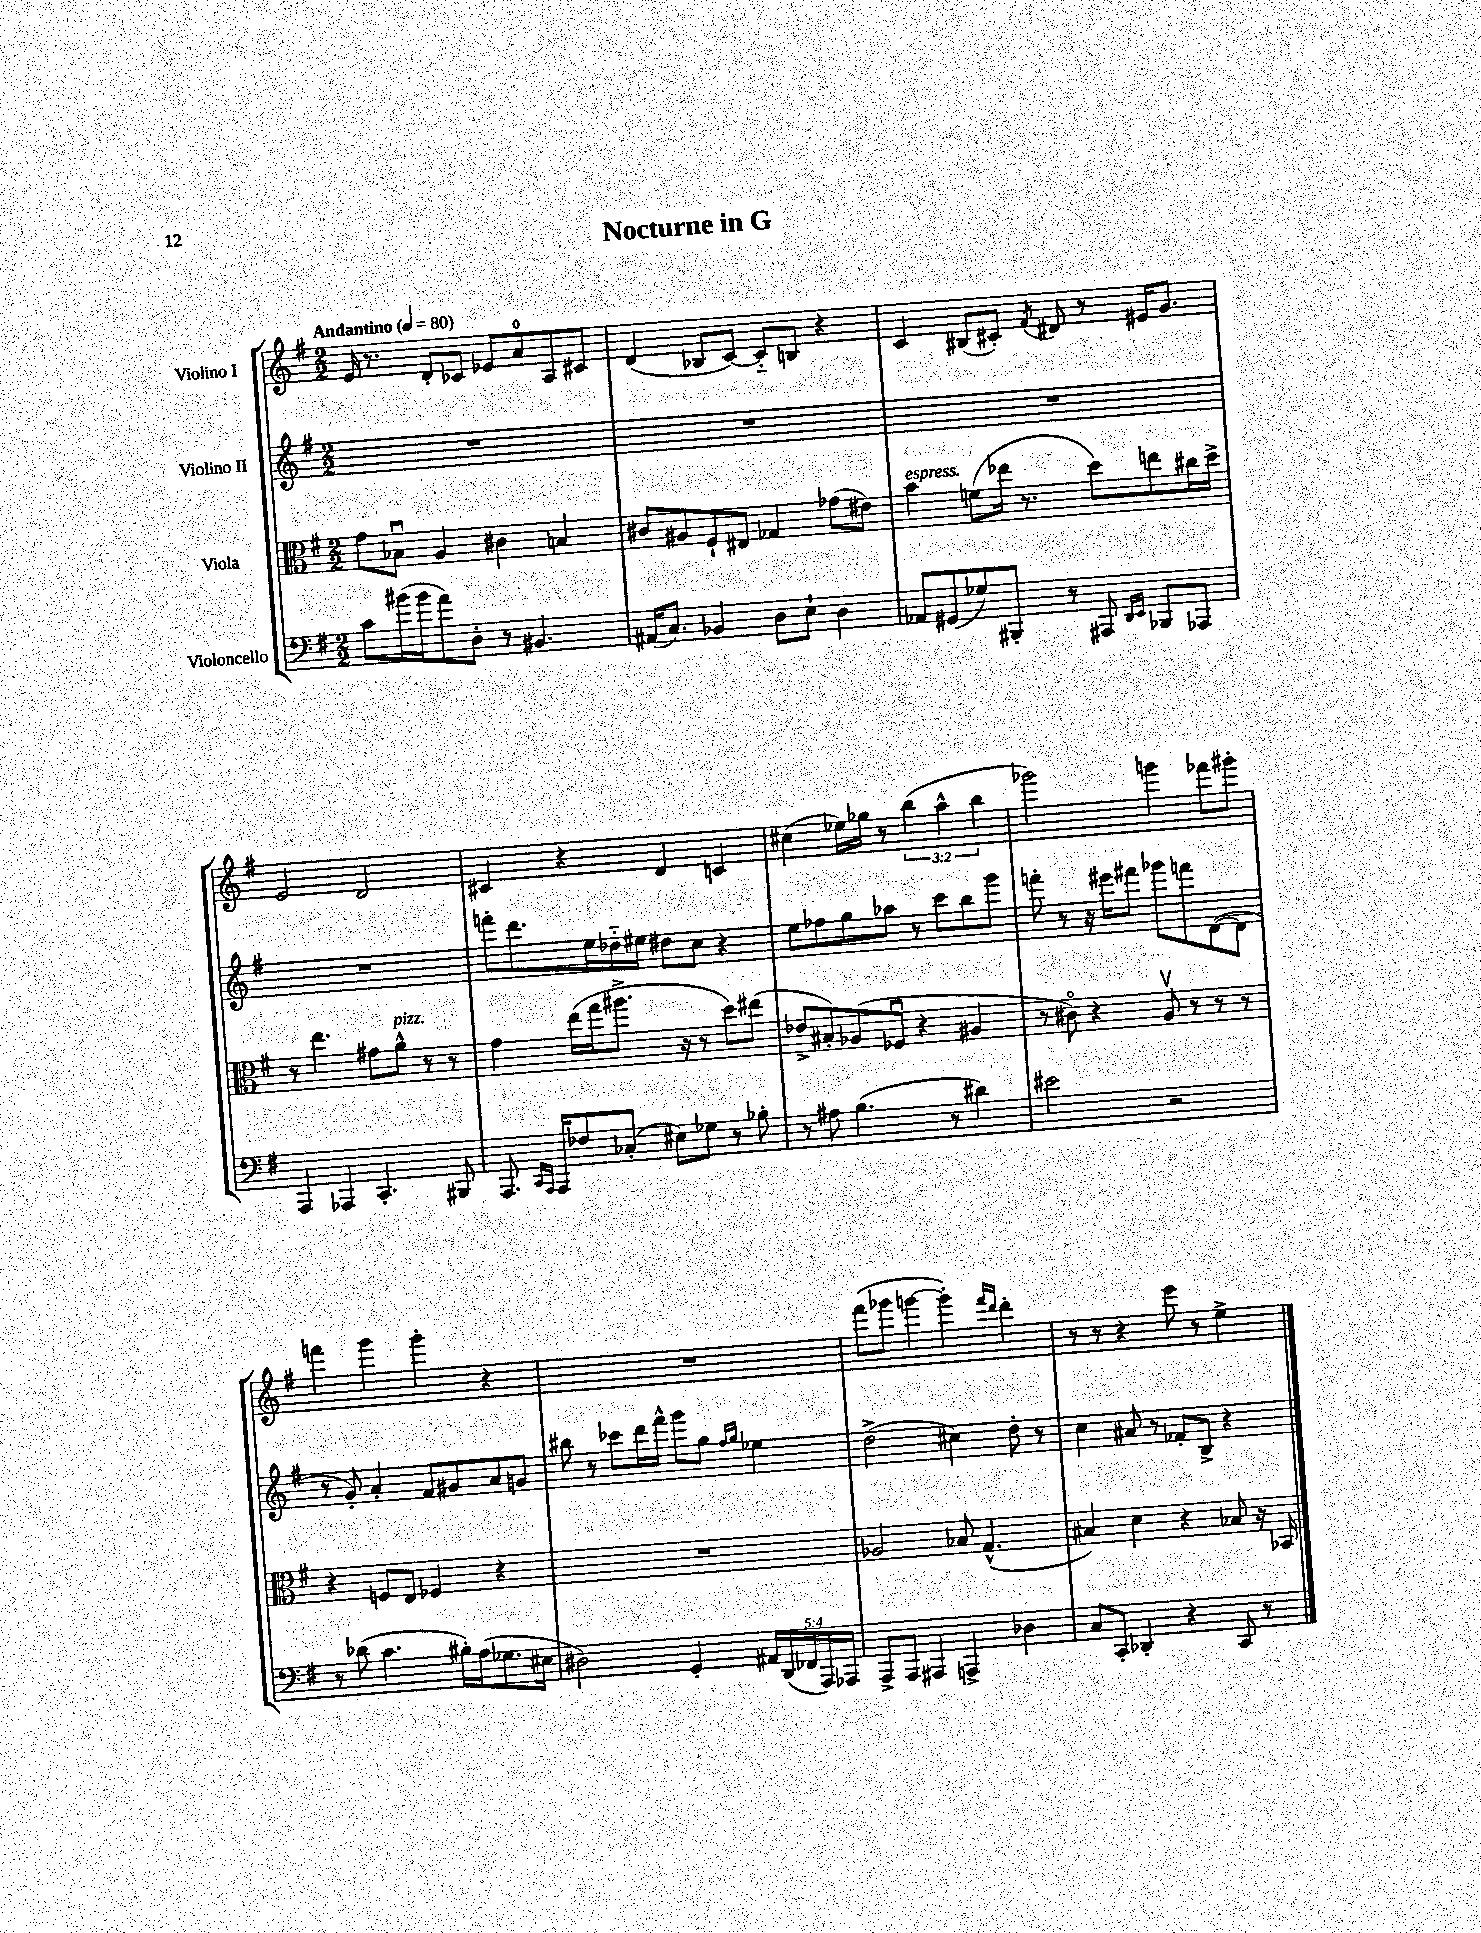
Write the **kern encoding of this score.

**kern	**kern	**kern	**kern
*staff4	*staff3	*staff2	*staff1
*clefF4	*clefC3	*clefG2	*clefG2
*k[f#]	*k[f#]	*k[f#]	*k[f#]
*M2/2	*M2/2	*M2/2	*M2/2
*MM80	*MM80	*MM80	*MM80
8c\L	8g\L	1r	16e/
.	.	.	8.r
(16b#\L	8B-u\J	.	.
16b#\J	.	.	.
8a\)	4A/	.	8d'/L
8D'\J	.	.	8c-/J
8r	4c#\	.	8e-/L
4.BB#/	.	.	8a/
.	4B/	.	8A/
.	.	.	8c#/J
=	=	=	=
(16AA#/LK	8c#/L	1r	(4d/
8.C/J)	.	.	.
.	8A#/	.	.
4BB-/	8F#`/	.	8B-/L
.	8E#/J	.	[8c/J)
8D\L	4G-/	.	8c'~/]L
8E`\J	.	.	8B/J
4D\	(8g-\L	.	4r
.	8e#\J)	.	.
=	=	=	=
8AA-/L	4b\	1r	4c/
(8GG#/	.	.	.
8G-/)	(8f\L	.	(8B#/L
8BBB#'/J	16ee-\Jk	.	8c#'/J)
.	8.r	.	.
.	.	.	8qf#/
8r	.	.	8d#/
8AAA#/	8dd\L)	.	8r
16qqDD/LL	.	.	.
16qqEE/JJ	.	.	.
8BBB-/L	8ee\	.	16e#/LK
.	.	.	8.g/J
8AAA-/J	16cc#\L	.	.
.	16dd^\JJ	.	.
=	=	=	=
4AAA/	8r	1r	2e/
.	4.ee\	.	.
4AAA-/	.	.	.
4.CC'/	8g#\L	.	2d/
.	8a^^\J	.	.
.	8r	.	.
8BBB#/	8r	.	.
=	=	=	=
8.AAA/	4g\	8fff'\L	4c#/
.	.	8.ddd\	.
16qqCC/LL	.	.	.
16qqAAA/JJ	.	.	.
16AAA/LK	.	.	.
8F-/	(16ee\LL	.	4r
.	16gg\J	16ee\L	.
(8C-'/J	8.aa#^\J	16dd-'~\	.
.	.	16ee#\JJ	.
8E#\L)	.	8dd#\L	4d/
.	16r	.	.
8G-\J	8r	8cc\J	.
8r	8dd\L)	4r	4c/
8B-'\	(8ee#\J	.	.
=	=	=	=
8r	8e-^/L	8ee\L	(4cc#\
8A#\	8B#'/)	8ff-\	.
(4.B\	(8A-/	8gg\	16ee-\LL)
.	.	.	16gg-\JJ
.	8F-u/J	8aa-\J	8r
.	4r	8r	(6bb\
8r	.	8ccc\L	.
.	.	.	6aa^^\
4d#\)	4A#/	8bb\	.
.	.	.	6bb\
.	.	8ggg\J	.
=	=	=	=
2e#\	8r	8fff'\	2ggg-\)
.	8c#o\)	8r	.
.	4r	16r	.
.	.	16eee#\LK	.
.	.	8fff#\J	.
2r	8Av/	8ggg-\L	4ggg\
.	8r	8fff\	.
.	8r	([8d\	8fff-\L
.	8r	8d\]J	8ggg#'\J
=	=	=	=
8r	4r	8r	4fff\
(8d-\	.	8g'/)	.
4.c\	8F/L	4a'/	4ggg\
.	8E/J	.	.
.	4F-/	8f#/L	4ggg'\
16B#'\LL)	.	8g#/	.
(16A\J	.	.	.
8.G-\	4r	8a/	4r
.	.	8g/J	.
16E#\Jk	.	.	.
=	=	=	=
2D#\)	1r	8bb#\	1r
.	.	8r	.
.	.	8ccc-\L	.
.	.	16ddd\L	.
.	.	16fff#^^\JJ	.
4GG'/	.	8ggg\L	.
.	.	8gg\J	.
.	.	16qqff#/LL	.
.	.	16qqgg/JJ	.
20AA#/LL	.	4ee-\	.
(20DD/	.	.	.
20FF-/	.	.	.
20AAA/)	.	.	.
20AAA-/JJ	.	.	.
=	=	=	=
8AAA^/L	2A-/	(2dd^\	(8fff#\L
8AAA/J	.	.	8ggg-\J
4AAA#/	.	.	[4ggg\
4AAA^/	8B-/	4cc#\)	4ggg'\])
.	(4.G^^/	.	.
.	.	.	16qqfff#/LL
.	.	.	16qqddd/JJ
4D-\	.	8dd'\	4ddd'\
.	.	8r	.
=	=	=	=
8C/L	4B#/)	4cc\	8r
8CC'/J	.	.	8r
4DD-'/	4d\	8a#/	4r
.	.	8r	.
4r	4r	8f-'/L	8eee\
.	.	8B^/J	8r
8CC/	8B-/	4r	4ee^\
8r	16r	.	.
.	16BB-/	.	.
==	==	==	==
*-	*-	*-	*-
